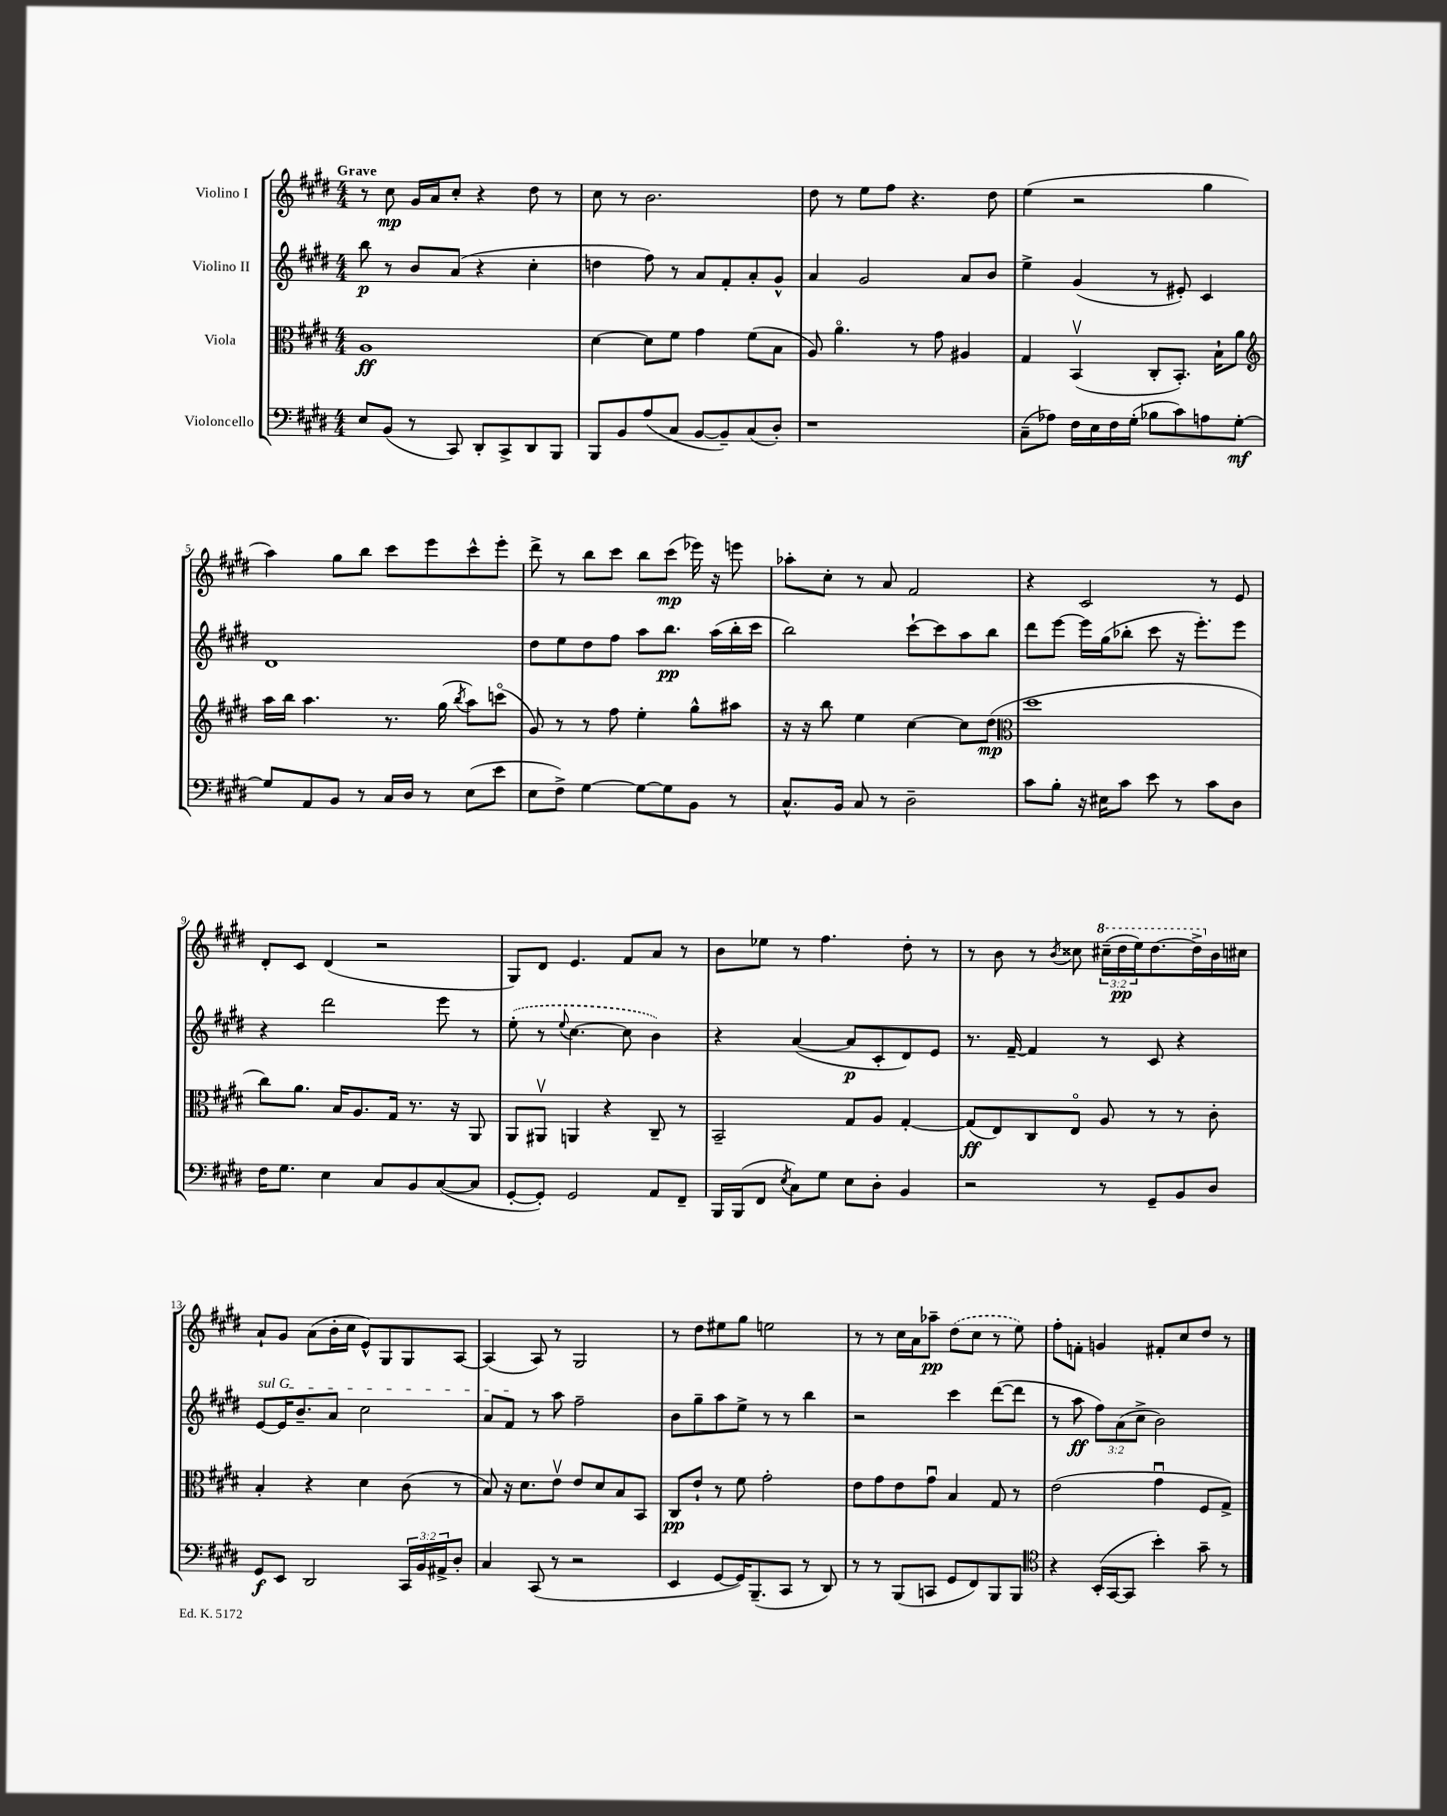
<<
\new StaffGroup <<
\new Staff = "s0" \with { instrumentName = "Violino I" } {
    \clef treble \key e \major \numericTimeSignature \time 4/4 \override Staff.TupletNumber.text = #tuplet-number::calc-fraction-text \tempo "Grave"
    r8 cis''8\mp gis'16 a'16 cis''8-. r4 dis''8 r8 |
    cis''8 r8 b'2. |
    dis''8 r8 e''8 fis''8 r4. dis''8 |
    e''4( r2 gis''4 |
    a''4) gis''8 b''8 cis'''8 e'''8 cis'''8-^ e'''8-. |
    dis'''8-> r8 b''8 cis'''8 b''8 cis'''8\mp( ees'''16) r16 e'''8 |
    aes''8-. cis''8-. r8 a'8 fis'2 |
    r4 cis'2 r8 e'8 |
    dis'8-. cis'8 dis'4( r2 |
    gis8) dis'8 e'4. fis'8 a'8 r8 |
    b'8 ees''8 r8 fis''4. dis''8-. r8 |
    r8 b'8 r8 \acciaccatura { b'8 } cisis''8 \tuplet 3/2 { \ottava #1 cis'''!16--( dis'''16\pp e'''16) } dis'''8.~ dis'''16-> \ottava #0 b'16 cis''16 |
    a'8-! gis'8 a'8( b'16-. cis''16 e'8-^) gis8 gis8 a8~ |
    a4( a8) r8 gis2 |
    r8 dis''8 eis''8 gis''8 e''2 |
    r8 r8 cis''16 a'16 aes''8--\pp \once \slurDashed dis''8( cis''8 r8 e''8) |
    fis''8-. f'8-. g'4 fis'8-. cis''8 dis''8 r8 \bar "|." |
}
\new Staff = "s1" \with { instrumentName = "Violino II" } {
    \clef treble \key e \major \numericTimeSignature \time 4/4 \override Staff.TupletNumber.text = #tuplet-number::calc-fraction-text
    b''8\p r8 b'8 a'8( r4 cis''4-. |
    d''4 fis''8) r8 a'8 fis'8-. a'8-. gis'8-^ |
    a'4 gis'2 a'8 b'8 |
    e''4-> gis'4( r8 eis'8-.) cis'4 |
    dis'1 |
    dis''8 e''8 dis''8 fis''8 a''8 b''8.\pp a''16( b''16-. cis'''16 |
    b''2) cis'''8~-! cis'''8 a''8 b''8 |
    dis'''8 e'''8~ e'''16 gis''16( bes''8-. cis'''8 r16 e'''8.-.) e'''8 |
    r4 dis'''2 e'''8 r8 |
    \once \slurDashed e''8-.( r8 \appoggiatura { e''8 } cis''4.~ cis''8 b'4) |
    r4 a'4~( a'8\p cis'8-. dis'8) e'8 |
    r8. fis'16~-- fis'4 r8 cis'8 r4 |
    \once \override TextSpanner.bound-details.left.text = \markup { \italic "sul G" } e'8~\startTextSpan e'16 b'8.-- a'8 cis''2 |
    a'8 fis'8\stopTextSpan r8 a''8 fis''2-- |
    b'8 gis''8-- a''8 e''8-> r8 r8 b''4 |
    r2 cis'''4 dis'''8~( dis'''8 |
    r8 a''8\ff \tuplet 3/2 { fis''8) a'8( cis''8-> } b'2) \bar "|." |
}
\new Staff = "s2" \with { instrumentName = "Viola" } {
    \clef alto \key e \major \numericTimeSignature \time 4/4
    a1\ff |
    dis'4~ dis'8 fis'8 gis'4 fis'8( b8 |
    a8) a'4.\flageolet r8 gis'8 ais4 |
    gis4 b,4\upbow( cis8-. b,8.-.) b16-! a'8 |
    \clef treble a''16 b''16 a''4. r8. gis''16( \acciaccatura { b''8 } a''8) c'''8\flageolet( |
    gis'8) r8 r8 fis''8 e''4-. gis''8-^ ais''8 |
    r16 r16 b''8 e''4 cis''4~ cis''8 dis''8\mp( |
    \clef alto dis''1 |
    cis''8) a'8. b16 a8. gis16 r8. r16 a,8 |
    a,8 ais,8\upbow a,4 r4 cis8-- r8 |
    b,2-- gis8 a8 gis4~-. |
    gis8\ff( e8) cis8 e8\flageolet a8 r8 r8 cis'8-. |
    b4-. r4 dis'4 cis'8( r8 |
    b8) r16 dis'8. e'8\upbow e'8 dis'8 b8 b,8 |
    cis8\pp e'8-! r8 fis'8 gis'2-. |
    e'8 gis'8 e'8 gis'8\downbow b4 gis8 r8 |
    e'2( gis'4\downbow fis8 gis8->) \bar "|." |
}
\new Staff = "s3" \with { instrumentName = "Violoncello" } {
    \clef bass \key e \major \numericTimeSignature \time 4/4 \override Staff.TupletNumber.text = #tuplet-number::calc-fraction-text
    e8 b,8( r8 cis,8) dis,8-. cis,8-> dis,8 b,,8 |
    b,,8 b,8 a8( cis8 b,8~ b,8--) cis8( dis8-.) |
    r1 |
    cis8--( aes8) fis16 e16 fis16 gis16-.( bes8 cis'8) a8 gis8~-.\mf |
    gis8 a,8 b,8 r8 cis16 dis16 r8 e8( e'8 |
    e8 fis8->) gis4~ gis8~ gis8 b,8 r8 |
    cis8.-^ b,16 cis8 r8 dis2-- |
    cis'8 b8-. r16 eis16 cis'8 e'8 r8 cis'8 dis8 |
    fis16 gis8. e4 cis8 b,8 cis8~( cis8 |
    gis,8~-. gis,8-.) gis,2 a,8 fis,8-- |
    b,,16 b,,16( fis,8 \acciaccatura { e8 } cis8) gis8 e8 dis8-. b,4 |
    r2 r8 gis,8-- b,8 dis8 |
    gis,8\f e,8 dis,2 \tuplet 3/2 { cis,16 b,16 ais,16-> } dis8-. |
    cis4 cis,8( r8 r2 |
    e,4 gis,8~ gis,16) b,,8.--( cis,8 r8 dis,8) |
    r8 r8 b,,8( c,8 gis,8 fis,8) b,,8 b,,8 |
    \clef tenor r4 b,16-.( gis,16~ gis,8 b'4-.) gis'8-- r8 \bar "|." |
}
>>
>>
